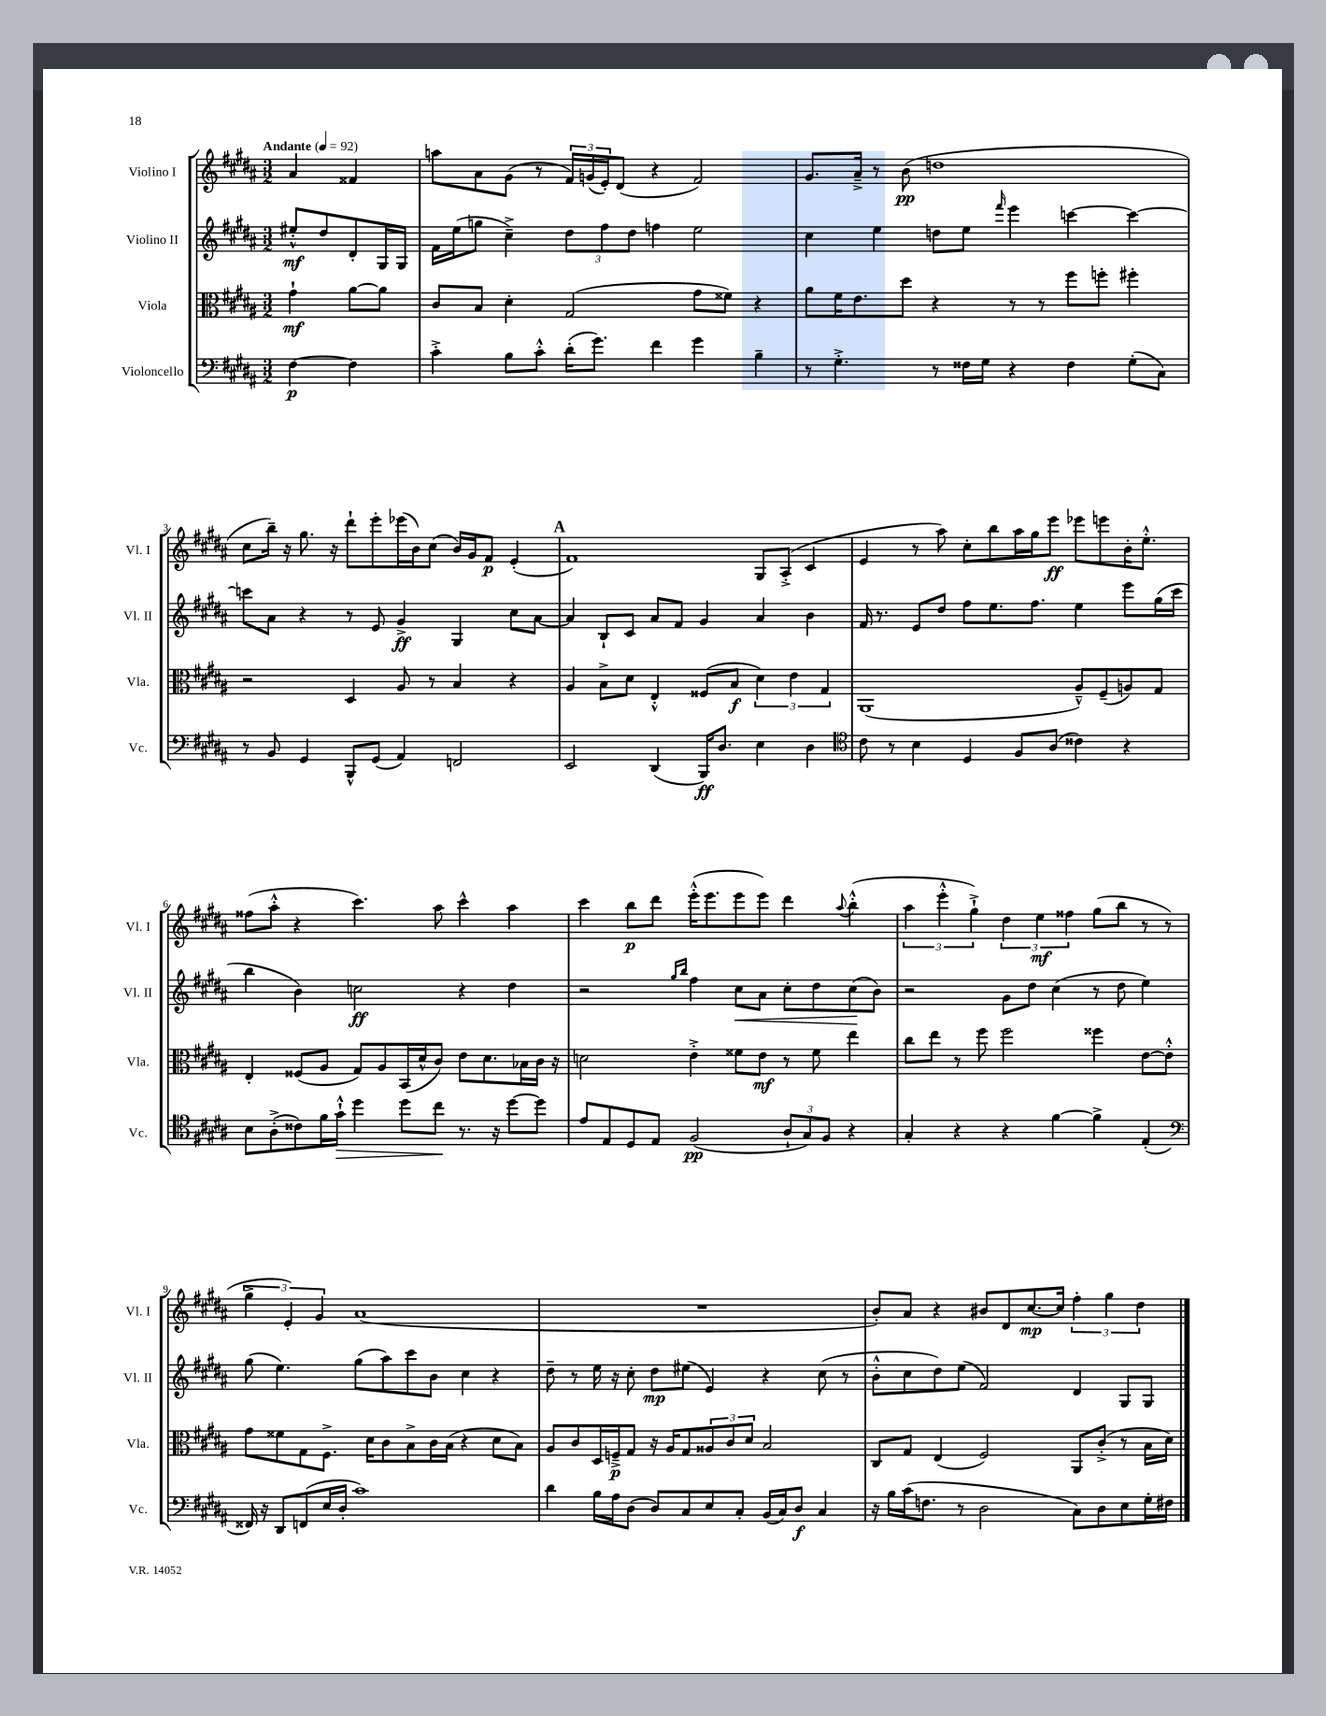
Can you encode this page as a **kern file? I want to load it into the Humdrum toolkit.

**kern	**dynam	**kern	**dynam	**kern	**dynam	**kern	**dynam
*part4	*part4	*part3	*part3	*part2	*part2	*part1	*part1
*staff4	*staff4	*staff3	*staff3	*staff2	*staff2	*staff1	*staff1
*I"Violoncello	*	*I"Viola	*	*I"Violino II	*	*I"Violino I	*
*I'Vc.	*	*I'Vla.	*	*I'Vl. II	*	*I'Vl. I	*
*clefF4	*	*clefC3	*	*clefG2	*	*clefG2	*
*k[f#c#g#d#a#]	*	*k[f#c#g#d#a#]	*	*k[f#c#g#d#a#]	*	*k[f#c#g#d#a#]	*
*M3/2	*	*M3/2	*	*M3/2	*	*M3/2	*
*MM92	*	*MM92	*	*MM92	*	*MM92	*
=	=	=	=	=	=	=	=
!	!	!	!	!	!	!LO:TX:a:B:t=Andante	!
[4F#\	p	4g#`\	mf	8ee#X'^^/L	mf	4a#/	.
.	.	.	.	8dd#/	.	.	.
4F#\]	.	[8a#\L	.	8d#'/	.	4f##X/	.
.	.	8a#\J]	.	16G#/L	.	.	.
.	.	.	.	16G#/JJ	.	.	.
=1	=1	=1	=1	=1	=1	=1	=1
4c#'^\	.	8c#/L	.	16f#\LL	.	8aan\L	.
.	.	.	.	(16ee\J	.	.	.
.	.	8B/J	.	8ggn\J	.	8a#\	.
8B\L	.	4d#'\	.	4cc#~^\)	.	(8g#\J	.
8c#'^^\J	.	.	.	.	.	8r	.
(16d#'\KL	.	(2G#/	.	12dd#\L	.	24f#/LL)	.
.	.	.	.	.	.	(24gn/	.
8.g#\J)	.	.	.	.	.	.	.
.	.	.	.	12ff#\	.	24e'/J)	.
.	.	.	.	.	.	(8d#/J	.
.	.	.	.	12dd#\J	.	.	.
4f#\	.	.	.	4ffn\	.	4r	.
4g#\	.	8g#\L	.	2ee\	.	2f#/)	.
.	.	8f##X\J)	.	.	.	.	.
4B~\	.	4r	.	.	.	.	.
=2	=2	=2	=2	=2	=2	=2	=2
8r	.	8a#\L	.	4cc#\	.	8.g#/L	.
4.G#'^\	.	16f#\K	.	.	.	.	.
.	.	8.e\	.	.	.	16a#~^/Jk	.
.	.	.	.	4ee\	.	8r	.
.	.	8dd#\J	.	.	.	(8b\	pp
8r	.	4r	.	8ddn\L	.	1ddn	.
16F##X\LL	.	.	.	8ee\J	.	.	.
16G#\JJ	.	.	.	.	.	.	.
.	.	.	.	16qqfff#/	.	.	.
4r	.	8r	.	4eee\	.	.	.
.	.	8r	.	.	.	.	.
4F##\	.	8ff#\L	.	[4cccn\	.	.	.
.	.	8ffn'\J	.	.	.	.	.
(8G#'\L	.	4ff#X'\	.	4ccc\_	.	.	.
8C#\J)	.	.	.	.	.	.	.
!!LO:LB:g=z
=3	=3	=3	=3	=3	=3	=3	=3
8r	.	2r	.	8cccn\L]	.	8cc#\L	.
8BB/	.	.	.	8a#\J	.	16bb~\Jk)	.
.	.	.	.	.	.	16r	.
4GG#/	.	.	.	4r	.	8.gg#\	.
.	.	.	.	.	.	16r	.
8BBB^^/L	.	4D#/	.	8r	.	8ddd#`\L	.
(8GG#/J	.	.	.	8e/	.	8eee'\	.
4AA#/)	.	8A#/	.	4g#^/	ff	(16eee-X\L	.
.	.	.	.	.	.	16b\J)	.
.	.	8r	.	.	.	(8cc#\J	.
2FFn/	.	4B/	.	4G#/	.	16b/LL)	.
.	.	.	.	.	.	16g#/J	.
.	.	.	.	.	.	8f#/J	p
.	.	4r	.	8cc#\L	.	(4e'/	.
.	.	.	.	[8a#\J	.	.	.
!!LO:REH:place=s1:t=A
=4	=4	=4	=4	=4	=4	=4	=4
2EE/	.	4A#/	.	4a#/]	.	1f#)	.
.	.	8B^\L	.	8B`/L	.	.	.
.	.	8d#\J	.	8c#/J	.	.	.
(4DD#/	.	4E'^^/	.	8a#/L	.	.	.
.	.	.	.	8f#/J	.	.	.
16BBB/KL)	ff	(8F##X/L	.	4g#/	.	.	.
8.D#/J	.	.	.	.	.	.	.
.	.	8B/J	f	.	.	.	.
4E\	.	6d#\)	.	4a#/	.	8G#/L	.
.	.	.	.	.	.	(8A#'^/J	.
.	.	6e\	.	.	.	.	.
4D#\	.	.	.	4b\	.	4c#/	.
.	.	6G#/	.	.	.	.	.
=5	=5	=5	=5	=5	=5	=5	=5
*clefC4	*	*	*	*	*	*	*
8c#\	.	(1AA#	.	16f#/	.	4e/	.
.	.	.	.	8.r	.	.	.
8r	.	.	.	.	.	.	.
4B\	.	.	.	8e/L	.	8r	.
.	.	.	.	8dd#/J	.	8aa#\)	.
4D#/	.	.	.	8ff#\L	.	8cc#'\L	.
.	.	.	.	8.ee\	.	8bb\	.
8F#/L	.	.	.	.	.	16aa#\L	.
.	.	.	.	8.ff#\J	.	16gg#\J	.
(8A#/J	.	.	.	.	.	8eee\J	ff
4c##X\)	.	8A#~^^/L)	.	4ee\	.	8eee-X\L	.
.	.	(8F#~/	.	.	.	8eeen\	.
4r	.	8An/)	.	8eee\L	.	16b'\K	.
.	.	.	.	.	.	8.ee'^^\J	.
.	.	8G#/J	.	(16gg#\L	.	.	.
.	.	.	.	16ccc#\JJ	.	.	.
!!LO:LB:g=z
=6	=6	=6	=6	=6	=6	=6	=6
8B\L	.	4E'/	.	4bb\	.	(8ff##X\L	.
(8A#'^\	.	.	.	.	.	8aa#'^^\J	.
8c##X\)	.	(8F##X/L	.	4b\)	.	4r	.
16f#\L	.	8A#/J	.	.	.	.	.
!	!LO:HP:b	!	!	!	!	!	!
16g#`^^\JJ	>	.	.	.	.	.	.
4dd#\	.	8G#/L)	.	2ccn\	ff	4.ccc#\)	.
.	.	8A#/	.	.	.	.	.
8dd#\L	.	(16BB/L	.	.	.	.	.
.	.	16d#^^/J	.	.	.	.	.
8cc#\J	.	8c#/J)	.	.	.	8aa#\	.
8.r	]	8e\L	.	4r	.	4ccc#^^\	.
.	.	8.d#\	.	.	.	.	.
16r	.	.	.	.	.	.	.
[8dd#\L	.	.	.	4dd#\	.	4aa#\	.
.	.	16B-X\L	.	.	.	.	.
8dd#\J]	.	16c#\JJ	.	.	.	.	.
.	.	16r	.	.	.	.	.
=7	=7	=7	=7	=7	=7	=7	=7
8e/L	.	2dn\	.	2r	.	4ccc#\	.
8E/	.	.	.	.	.	.	.
8D#/	.	.	.	.	.	8bb\L	p
8E/J	.	.	.	.	.	8ddd#\J	.
.	.	.	.	16qqgg#/LL	.	.	.
.	.	.	.	16qqbb/JJ	.	.	.
(2F#/	pp	4e'^\	.	4ff#\	.	(16eee'^^\KL	.
.	.	.	.	.	.	8.eee\	.
!	!	!	!	!	!LO:HP:b	!	!
.	.	8f##X\L	.	8cc#\L	<	8eee\	.
.	.	8e\J	mf	8a#\J	.	8eee\J)	.
12A#`/L	.	8r	.	8cc#'\L	.	4ddd#\	.
12G#/)	.	.	.	.	.	.	.
.	.	8f##\	.	8dd#\	.	.	.
12F#/J	.	.	.	.	.	.	.
.	.	.	.	.	.	8qqaa#/	.
4r	.	4ee\	.	(8cc#\	.	(4bb'^^\	.
.	.	.	.	8b\J)	[	.	.
=8	=8	=8	=8	=8	=8	=8	=8
4G#'/	.	8cc#\L	.	2r	.	6aa#\	.
.	.	8ee\J	.	.	.	.	.
.	.	.	.	.	.	6eee'^^\	.
4r	.	8r	.	.	.	.	.
.	.	.	.	.	.	6gg#`^\)	.
.	.	8ff#\	.	.	.	.	.
4r	.	2ff#\	.	8g#\L	.	6dd#\	.
.	.	.	.	8dd#\J	.	.	.
.	.	.	.	.	.	6ee\	mf
[4f#\	.	.	.	(4cc#\	.	.	.
.	.	.	.	.	.	6ff##X\	.
4f#^\]	.	4ff##X\	.	8r	.	(8gg#\L	.
.	.	.	.	8dd#\	.	8bb\J	.
(4E'/	.	[8e\L	.	4ee\)	.	8r	.
.	.	8e'^^\J]	.	.	.	8r	.
!!LO:LB:g=z
=9	=9	=9	=9	=9	=9	=9	=9
*clefF4	*	*	*	*	*	*	*
16FF##X/)	.	8g#\L	.	(8gg#\	.	6gg#^\	.
16r	.	.	.	.	.	.	.
8DD#/L	.	8f##X\	.	4.ee\)	.	.	.
.	.	.	.	.	.	6e'/)	.
(8FFn/	.	8G#\	.	.	.	.	.
.	.	.	.	.	.	6g#/	.
16E/L	.	8.F#^\J	.	.	.	.	.
16D#'/JJ	.	.	.	.	.	.	.
1c#)	.	.	.	(8gg#\L	.	(1a#	.
.	.	16d#\KL	.	.	.	.	.
.	.	8c#\	.	8aa#\)	.	.	.
.	.	8B^\	.	8ccc#\	.	.	.
.	.	16c#\L	.	8b\J	.	.	.
.	.	(16B\JJ	.	.	.	.	.
.	.	4r	.	4cc#\	.	.	.
.	.	8d#\L	.	4r	.	.	.
.	.	8B\J)	.	.	.	.	.
=10	=10	=10	=10	=10	=10	=10	=10
4d#\	.	8A#/L	.	8dd#~\	.	1.r	.
.	.	8c#/	.	8r	.	.	.
16B\LL	.	16D#/L	.	16ee\	.	.	.
16A#\J	.	16Fn~^/J	p	16r	.	.	.
(8D#\J	.	8G#/J	.	8cc#'\	.	.	.
8D#/L)	.	16r	.	8dd#\L	mp	.	.
.	.	16A#/KL	.	.	.	.	.
8C#/	.	8G#/	.	(8ee#X\J	.	.	.
8E/	.	12A##X/	.	4e/)	.	.	.
.	.	12c#/	.	.	.	.	.
8C#'/J	.	.	.	.	.	.	.
.	.	12d#/J	.	.	.	.	.
(16BB/LL	.	2B/	.	4r	.	.	.
16C#/J)	.	.	.	.	.	.	.
8D#/J	f	.	.	.	.	.	.
4C#/	.	.	.	(8cc#\	.	.	.
.	.	.	.	8r	.	.	.
=11	=11	=11	=11	=11	=11	=11	=11
16r	.	8C#/L	.	8b'^^\L	.	8b'/L)	.
16B\LL	.	.	.	.	.	.	.
(16c#\J	.	8G#/J	.	8cc#\	.	8a#/J	.
8.Fn\J	.	.	.	.	.	.	.
.	.	(4E/	.	8dd#\)	.	4r	.
8r	.	.	.	(8ee\J	.	.	.
2D#\	.	2F#/)	.	2f#/)	.	8b#X/L	.
.	.	.	.	.	.	8d#/	.
.	.	.	.	.	.	[8.cc#/	mp
.	.	.	.	.	.	16cc#/Jk]	.
8C#\L)	.	8AA#/L	.	4d#/	.	6ff#'\	.
8D#\	.	(8c#'^/J	.	.	.	.	.
.	.	.	.	.	.	6gg#\	.
8E\	.	8r	.	8G#/L	.	.	.
.	.	.	.	.	.	6dd#\	.
16G#'\L	.	16B\LL	.	8G#/J	.	.	.
16F#X\JJ	.	16d#\JJ)	.	.	.	.	.
==	==	==	==	==	==	==	==
*-	*-	*-	*-	*-	*-	*-	*-
